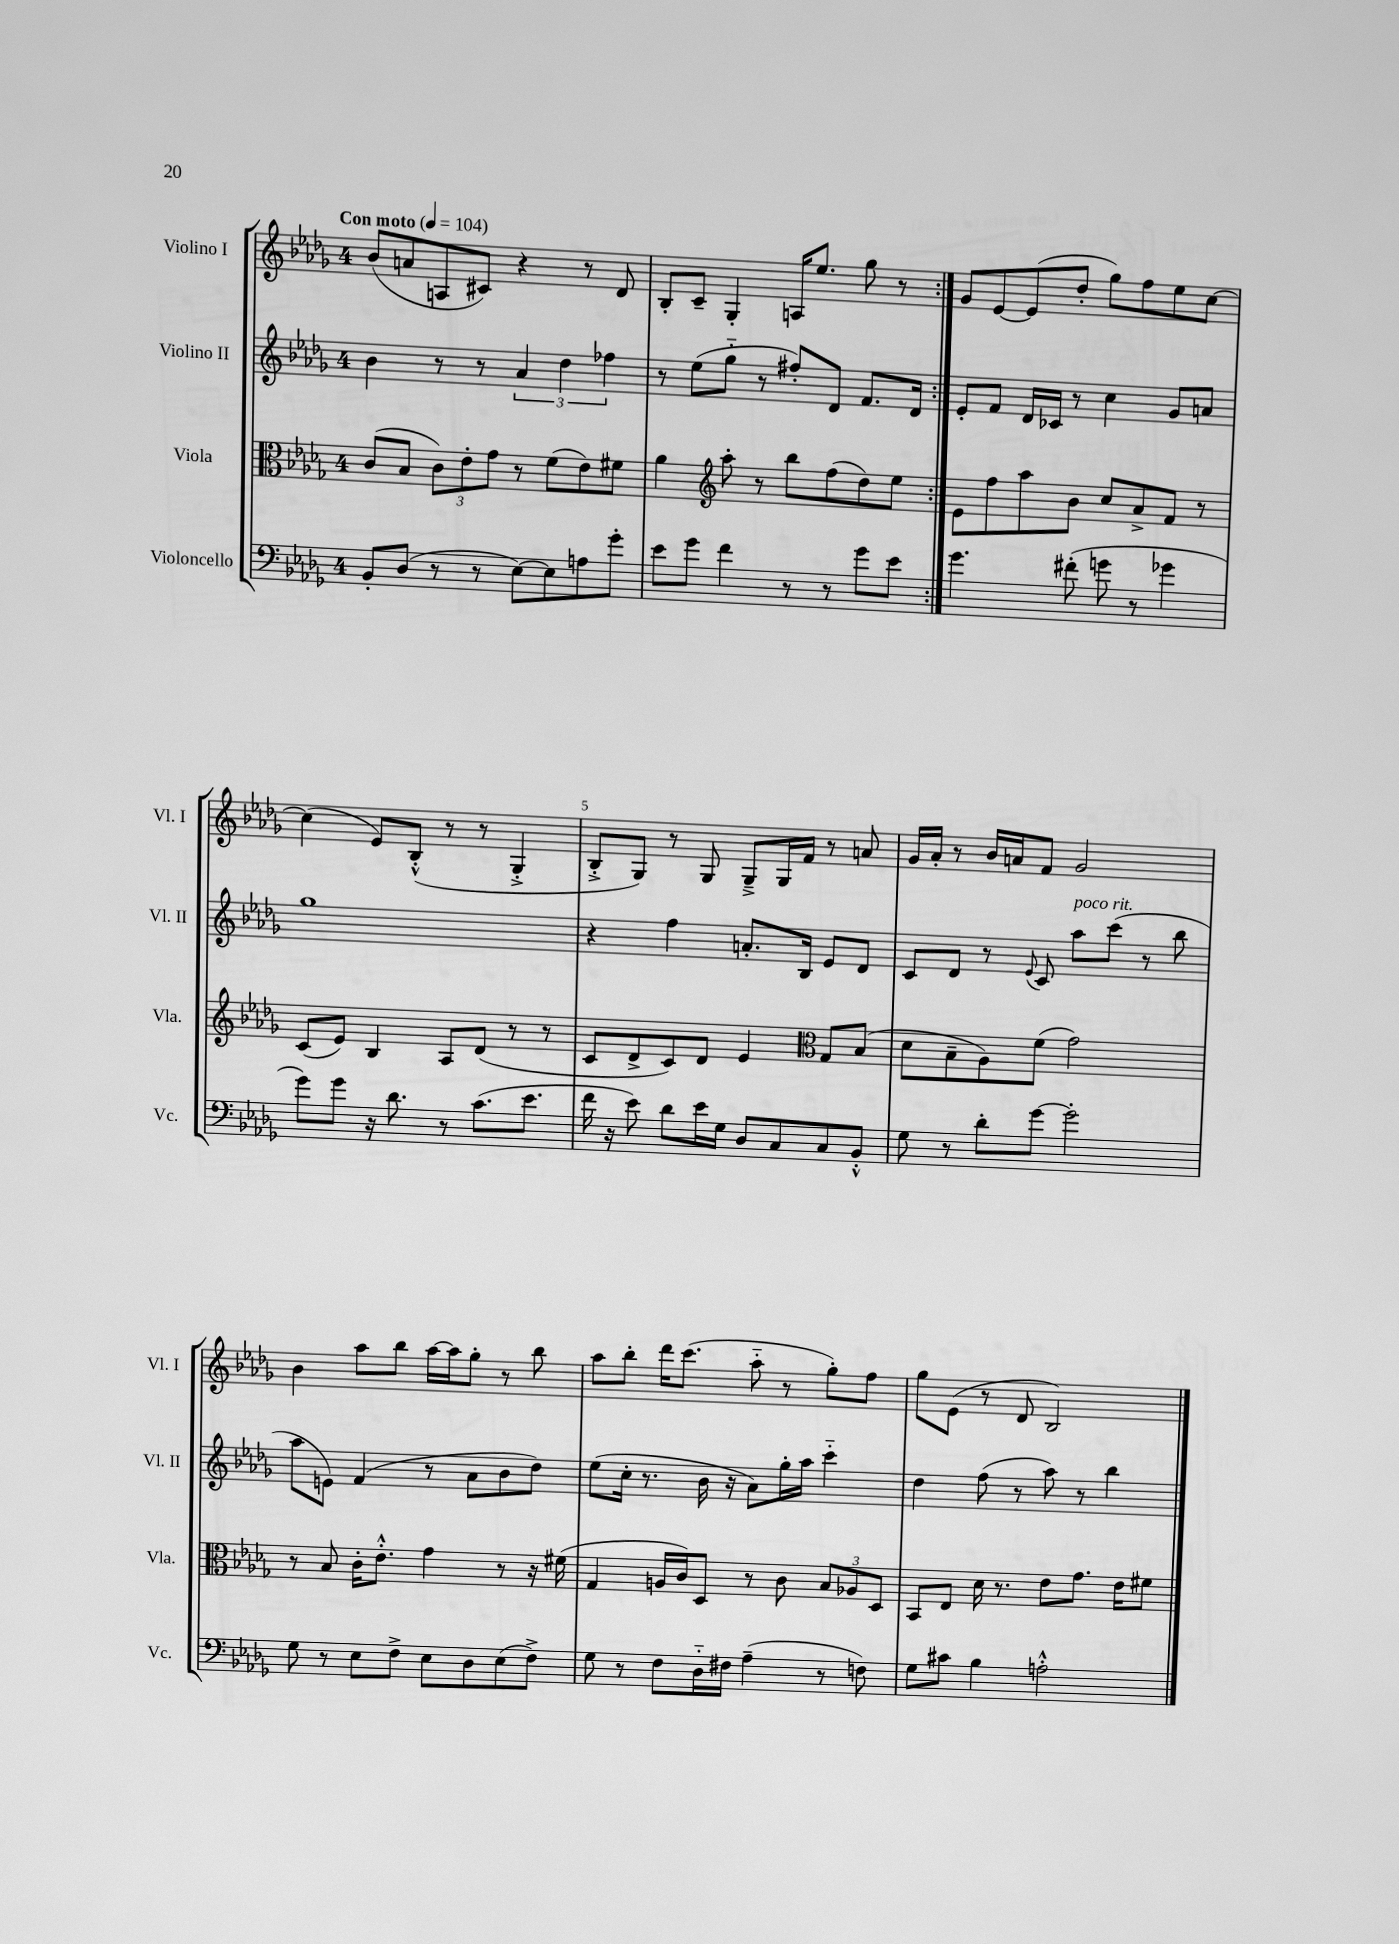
<<
\new StaffGroup <<
\new Staff = "s0" \with { instrumentName = "Violino I" shortInstrumentName = "Vl. I" } {
    \clef treble \key des \major \once \override Staff.TimeSignature.style = #'single-digit \time 4/4 \tempo "Con moto" 4 = 104
    \repeat volta 2 { bes'8( a'8 a8 cis'8) r4 r8 des'8 |
    bes8-. c'8-- ges4-. a16 ees''8. ges''8 r8 | }
    ges'8 ees'8~ ees'8( des''8-. ges''8) f''8 ees''8 c''8~ |
    c''4( ees'8) bes8-.-^( r8 r8 ges4-.-> |
    bes8-.-> ges8) r8 ges8 ges8---> ges16 f'16 r8 a'8 |
    ges'16 aes'16-. r8 bes'16 a'16 f'8 ges'2 |
    bes'4 aes''8 bes''8 aes''16~ aes''16 ges''8-. r8 bes''8 |
    aes''8 bes''8-. des'''16 c'''8.( aes''8-_ r8 ges''8-.) f''8 |
    ges''8 ees'8( r8 des'8 bes2) \bar "|." |
}
\new Staff = "s1" \with { instrumentName = "Violino II" shortInstrumentName = "Vl. II" } {
    \clef treble \key des \major \once \override Staff.TimeSignature.style = #'single-digit \time 4/4
    \repeat volta 2 { bes'4 r8 r8 \tuplet 3/2 { aes'4 des''4 fes''4 } |
    r8 ees''8( ges''8-_ r8 fis''8-.) des'8 f'8. des'16 | }
    ees'8-. f'8 des'16 ces'16 r8 c''4 ges'8 a'8 |
    ges''1 |
    r4 f''4 a'8.-. bes16 ees'8 des'8 |
    c'8 des'8 r8 \appoggiatura { ees'8 } c'8 aes''8^\markup { \italic "poco rit." } c'''8( r8 bes''8 |
    aes''8 e'8) f'4( r8 aes'8 bes'8 des''8) |
    ees''8( c''16-. r8. bes'16 r16 aes'8) ges''16-. aes''16 c'''4-_ |
    des''4 f''8( r8 aes''8) r8 bes''4 \bar "|." |
}
\new Staff = "s2" \with { instrumentName = "Viola" shortInstrumentName = "Vla." } {
    \clef alto \key des \major \once \override Staff.TimeSignature.style = #'single-digit \time 4/4
    \repeat volta 2 { c'8( bes8 \tuplet 3/2 { c'8) ees'8-. ges'8 } r8 f'8( ees'8) fis'8 |
    aes'4 \clef treble aes''8-. r8 bes''8 f''8( des''8) ees''8 | }
    ees'8 f''8 aes''8 bes'8 c''8 aes'8-> f'8 r8 |
    c'8( ees'8) bes4 aes8 des'8( r8 r8 |
    c'8 des'8-> c'8) des'8 ees'4 \clef alto ges8 bes8( |
    des'8 bes8-- aes8) f'8( ges'2) |
    r8 bes8 c'16-. ees'8.-.-^ ges'4 r8 r16 fis'16( |
    ges4 a16 c'16) des8 r8 c'8 \tuplet 3/2 { bes8 aes8 des8 } |
    bes,8 ees8 des'16 r8. ees'8 ges'8. ees'16 fis'8 \bar "|." |
}
\new Staff = "s3" \with { instrumentName = "Violoncello" shortInstrumentName = "Vc." } {
    \clef bass \key des \major \once \override Staff.TimeSignature.style = #'single-digit \time 4/4
    \repeat volta 2 { bes,8-. des8( r8 r8 ees8~) ees8 a8 ges'8-. |
    ees'8 ges'8 f'4 r8 r8 ges'8 ees'8 | }
    ges'4. fis'8-.( g'8 r8 ges'4 |
    ges'8) ges'8 r16 des'8. r8 c'8.( ees'8. |
    f'16 r16 ees'8) des'8 ees'16 ges16 des8 c8 c8 bes,8-.-^ |
    ges8 r8 des'8-. ges'8~ ges'2-. |
    ges8 r8 ees8 f8-> ees8 des8 ees8( f8->) |
    ges8 r8 f8 des16-_ fis16 aes4--( r8 f8) |
    ges8 cis'8 bes4 a2-.-^ \bar "|." |
}
>>
>>
\layout { \context { \Score \override BarNumber.break-visibility = ##(#f #t #t) barNumberVisibility = #(every-nth-bar-number-visible 5) } }
